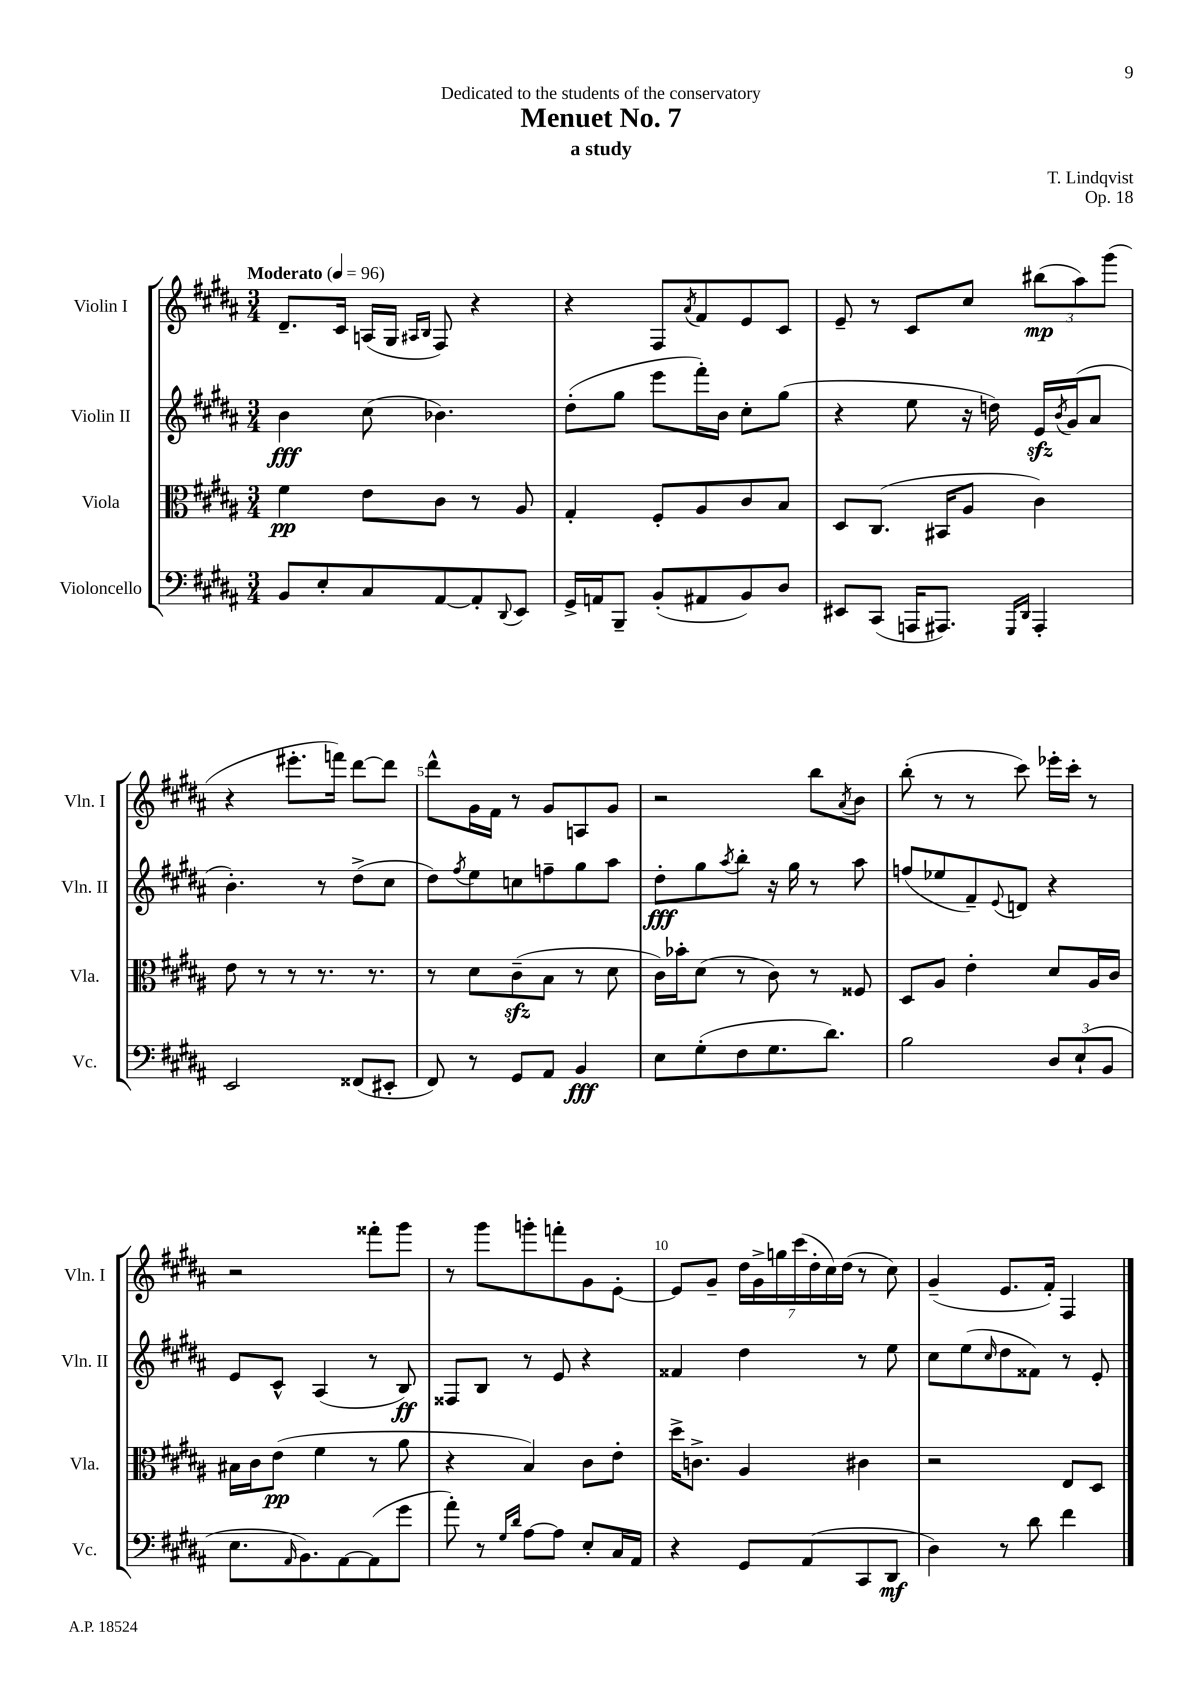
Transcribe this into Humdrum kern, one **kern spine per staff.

**kern	**dynam	**kern	**dynam	**kern	**dynam	**kern	**dynam
*part4	*part4	*part3	*part3	*part2	*part2	*part1	*part1
*staff4	*staff4	*staff3	*staff3	*staff2	*staff2	*staff1	*staff1
*I"Violoncello	*	*I"Viola	*	*I"Violin II	*	*I"Violin I	*
*I'Vc.	*	*I'Vla.	*	*I'Vln. II	*	*I'Vln. I	*
*clefF4	*	*clefC3	*	*clefG2	*	*clefG2	*
*k[f#c#g#d#a#]	*	*k[f#c#g#d#a#]	*	*k[f#c#g#d#a#]	*	*k[f#c#g#d#a#]	*
*M3/4	*	*M3/4	*	*M3/4	*	*M3/4	*
*MM96	*	*MM96	*	*MM96	*	*MM96	*
=1	=1	=1	=1	=1	=1	=1	=1
!	!	!	!	!	!	!LO:TX:a:B:t=Moderato	!
8BB/L	.	4f#\	pp	4b\	fff	8.d#~/L	.
8E'/	.	.	.	.	.	.	.
.	.	.	.	.	.	16c#/Jk	.
8C#/	.	8e\L	.	(8cc#\	.	(16An/LL	.
.	.	.	.	.	.	16G#/JJ	.
.	.	.	.	.	.	16qqA#X/LL	.
.	.	.	.	.	.	16qqB/JJ	.
[8AA#/	.	8c#\J	.	4.b-X\)	.	8F#/)	.
8AA#'/]	.	8r	.	.	.	4r	.
8qqDD#/	.	.	.	.	.	.	.
8EE/J	.	8A#/	.	.	.	.	.
=2	=2	=2	=2	=2	=2	=2	=2
16GG#^/LL	.	4G#'/	.	(8dd#'\L	.	4r	.
16AAn/J	.	.	.	.	.	.	.
8BBB~/J	.	.	.	8gg#\J	.	.	.
(8BB'/L	.	8F#'/L	.	8eee\L	.	8F#/L	.
.	.	.	.	.	.	8qa#/	.
8AA#X/	.	8A#/	.	16fff#'\L)	.	8f#/	.
.	.	.	.	16b\JJ	.	.	.
8BB/)	.	8c#/	.	8cc#'\L	.	8e/	.
8D#/J	.	8B/J	.	(8gg#\J	.	8c#/J	.
=3	=3	=3	=3	=3	=3	=3	=3
8EE#X/L	.	8D#/L	.	4r	.	8e~/	.
(8CC#/J	.	(8.C#/J	.	.	.	8r	.
16AAAn/KL	.	.	.	8ee\	.	8c#/L	.
8.AAA#X/J)	.	16BB#X/KL	.	.	.	.	.
.	.	8A#/J	.	16r	.	8cc#/J	.
.	.	.	.	16ddn\)	.	.	.
16qqGGG#/LL	.	.	.	.	.	.	.
16qqDD#/JJ	.	.	.	.	.	.	.
4AAA#'/	.	4c#\)	.	16ezz/LL	.	(12bb#X\L	mp
.	.	.	.	8qb/	.	.	.
.	.	.	.	(16g#/J	.	.	.
.	.	.	.	.	.	12aa#\)	.
.	.	.	.	8a#/J	.	.	.
.	.	.	.	.	.	(12ggg#\J	.
!!LO:LB:g=z
=4	=4	=4	=4	=4	=4	=4	=4
2EE/	.	8e\	.	4.b'\)	.	4r	.
.	.	8r	.	.	.	.	.
.	.	8r	.	.	.	8.eee#X'\L	.
.	.	8.r	.	8r	.	.	.
.	.	.	.	.	.	16fffn\Jk)	.
(8FF##X/L	.	.	.	(8dd#^\L	.	[8ddd#\L	.
.	.	8.r	.	.	.	.	.
8EE#X'/J	.	.	.	8cc#\J	.	8ddd#\J]	.
=5	=5	=5	=5	=5	=5	=5	=5
8FF#/)	.	8r	.	8dd#\L)	.	8ddd#^^\L	.
.	.	.	.	8qff#/	.	.	.
8r	.	8d#\L	.	8ee\	.	16g#\L	.
.	.	.	.	.	.	16f#\JJ	.
8GG#/L	.	(8c#zz~\	.	8ccn\	.	8r	.
8AA#/J	.	8B\J	.	8ffn~\	.	8g#/L	.
4BB/	fff	8r	.	8gg#\	.	8An/	.
.	.	8d#\	.	8aa#\J	.	8g#/J	.
=6	=6	=6	=6	=6	=6	=6	=6
8E\L	.	16c#\LL)	.	8dd#'\L	fff	2r	.
.	.	16b-X'\J	.	.	.	.	.
(8G#'\	.	(8d#\J	.	8gg#\	.	.	.
.	.	.	.	8qaa#/	.	.	.
8F#\	.	8r	.	8bb'\J	.	.	.
8.G#\	.	8c#\)	.	16r	.	.	.
.	.	.	.	16gg#\	.	.	.
.	.	8r	.	8r	.	8bb\L	.
8.d#\J)	.	.	.	.	.	.	.
.	.	.	.	.	.	8qa#/	.
.	.	8F##X/	.	8aa#\	.	8b\J	.
=7	=7	=7	=7	=7	=7	=7	=7
2B\	.	8D#/L	.	(8ffn/L	.	(8bb'\	.
.	.	8A#/J	.	8ee-X/	.	8r	.
.	.	4e'\	.	8f#~/)	.	8r	.
.	.	.	.	8qqe/	.	.	.
.	.	.	.	8dn/J	.	8ccc#\)	.
12D#/L	.	8d#/L	.	4r	.	16eee-X'\LL	.
.	.	.	.	.	.	16ccc#'\JJ	.
(12E`/	.	.	.	.	.	.	.
.	.	16A#/L	.	.	.	8r	.
12BB/J	.	.	.	.	.	.	.
.	.	16c#/JJ	.	.	.	.	.
!!LO:LB:g=z
=8	=8	=8	=8	=8	=8	=8	=8
8.E\L	.	16B#X\LL	.	8e/L	.	2r	.
.	.	16c#\J	.	.	.	.	.
.	.	(8e\J	pp	8c#^^/J	.	.	.
16qqAA#/	.	.	.	.	.	.	.
8.BB\)	.	.	.	.	.	.	.
.	.	4f#\	.	(4A#/	.	.	.
[8AA#\	.	.	.	.	.	.	.
(8AA#\]	.	8r	.	8r	.	8fff##X'\L	.
8g#\J	.	8a#\	.	8B/)	ff	8ggg#\J	.
=9	=9	=9	=9	=9	=9	=9	=9
8a#'\)	.	4r	.	8F##X/L	.	8r	.
8r	.	.	.	8B/J	.	8ggg#\L	.
16qqG#/LL	.	.	.	.	.	.	.
16qqd#/JJ	.	.	.	.	.	.	.
[8A#\L	.	4B/)	.	8r	.	8gggn'\	.
8A#\J]	.	.	.	8e/	.	8fffn'\	.
8E'/L	.	8c#\L	.	4r	.	8g#\	.
16C#/L	.	8e'\J	.	.	.	[8e'\J	.
16AA#/JJ	.	.	.	.	.	.	.
=10	=10	=10	=10	=10	=10	=10	=10
4r	.	16dd#^\KL	.	4f##X/	.	8e/L]	.
.	.	8.cn^\J	.	.	.	.	.
.	.	.	.	.	.	8g#~/J	.
8GG#/L	.	4A#/	.	4dd#\	.	28dd#\LL	.
.	.	.	.	.	.	28g#^\	.
.	.	.	.	.	.	28ggn\	.
.	.	.	.	.	.	(28ccc#\	.
(8AA#/	.	.	.	.	.	.	.
.	.	.	.	.	.	28dd#'\	.
.	.	.	.	.	.	28cc#\)	.
.	.	.	.	.	.	(28dd#\JJ	.
8CC#/	.	4c#X\	.	8r	.	8r	.
8DD#/J	mf	.	.	8ee\	.	8cc#\)	.
=11	=11	=11	=11	=11	=11	=11	=11
4D#\)	.	2r	.	8cc#\L	.	(4g#~/	.
.	.	.	.	(8ee\	.	.	.
.	.	.	.	16qqcc#/	.	.	.
8r	.	.	.	8dd#\	.	8.e/L	.
8d#\	.	.	.	8f##X\J)	.	.	.
.	.	.	.	.	.	16f#'/Jk)	.
4f#\	.	8E/L	.	8r	.	4F#/	.
.	.	8D#/J	.	8e'/	.	.	.
==	==	==	==	==	==	==	==
*-	*-	*-	*-	*-	*-	*-	*-
